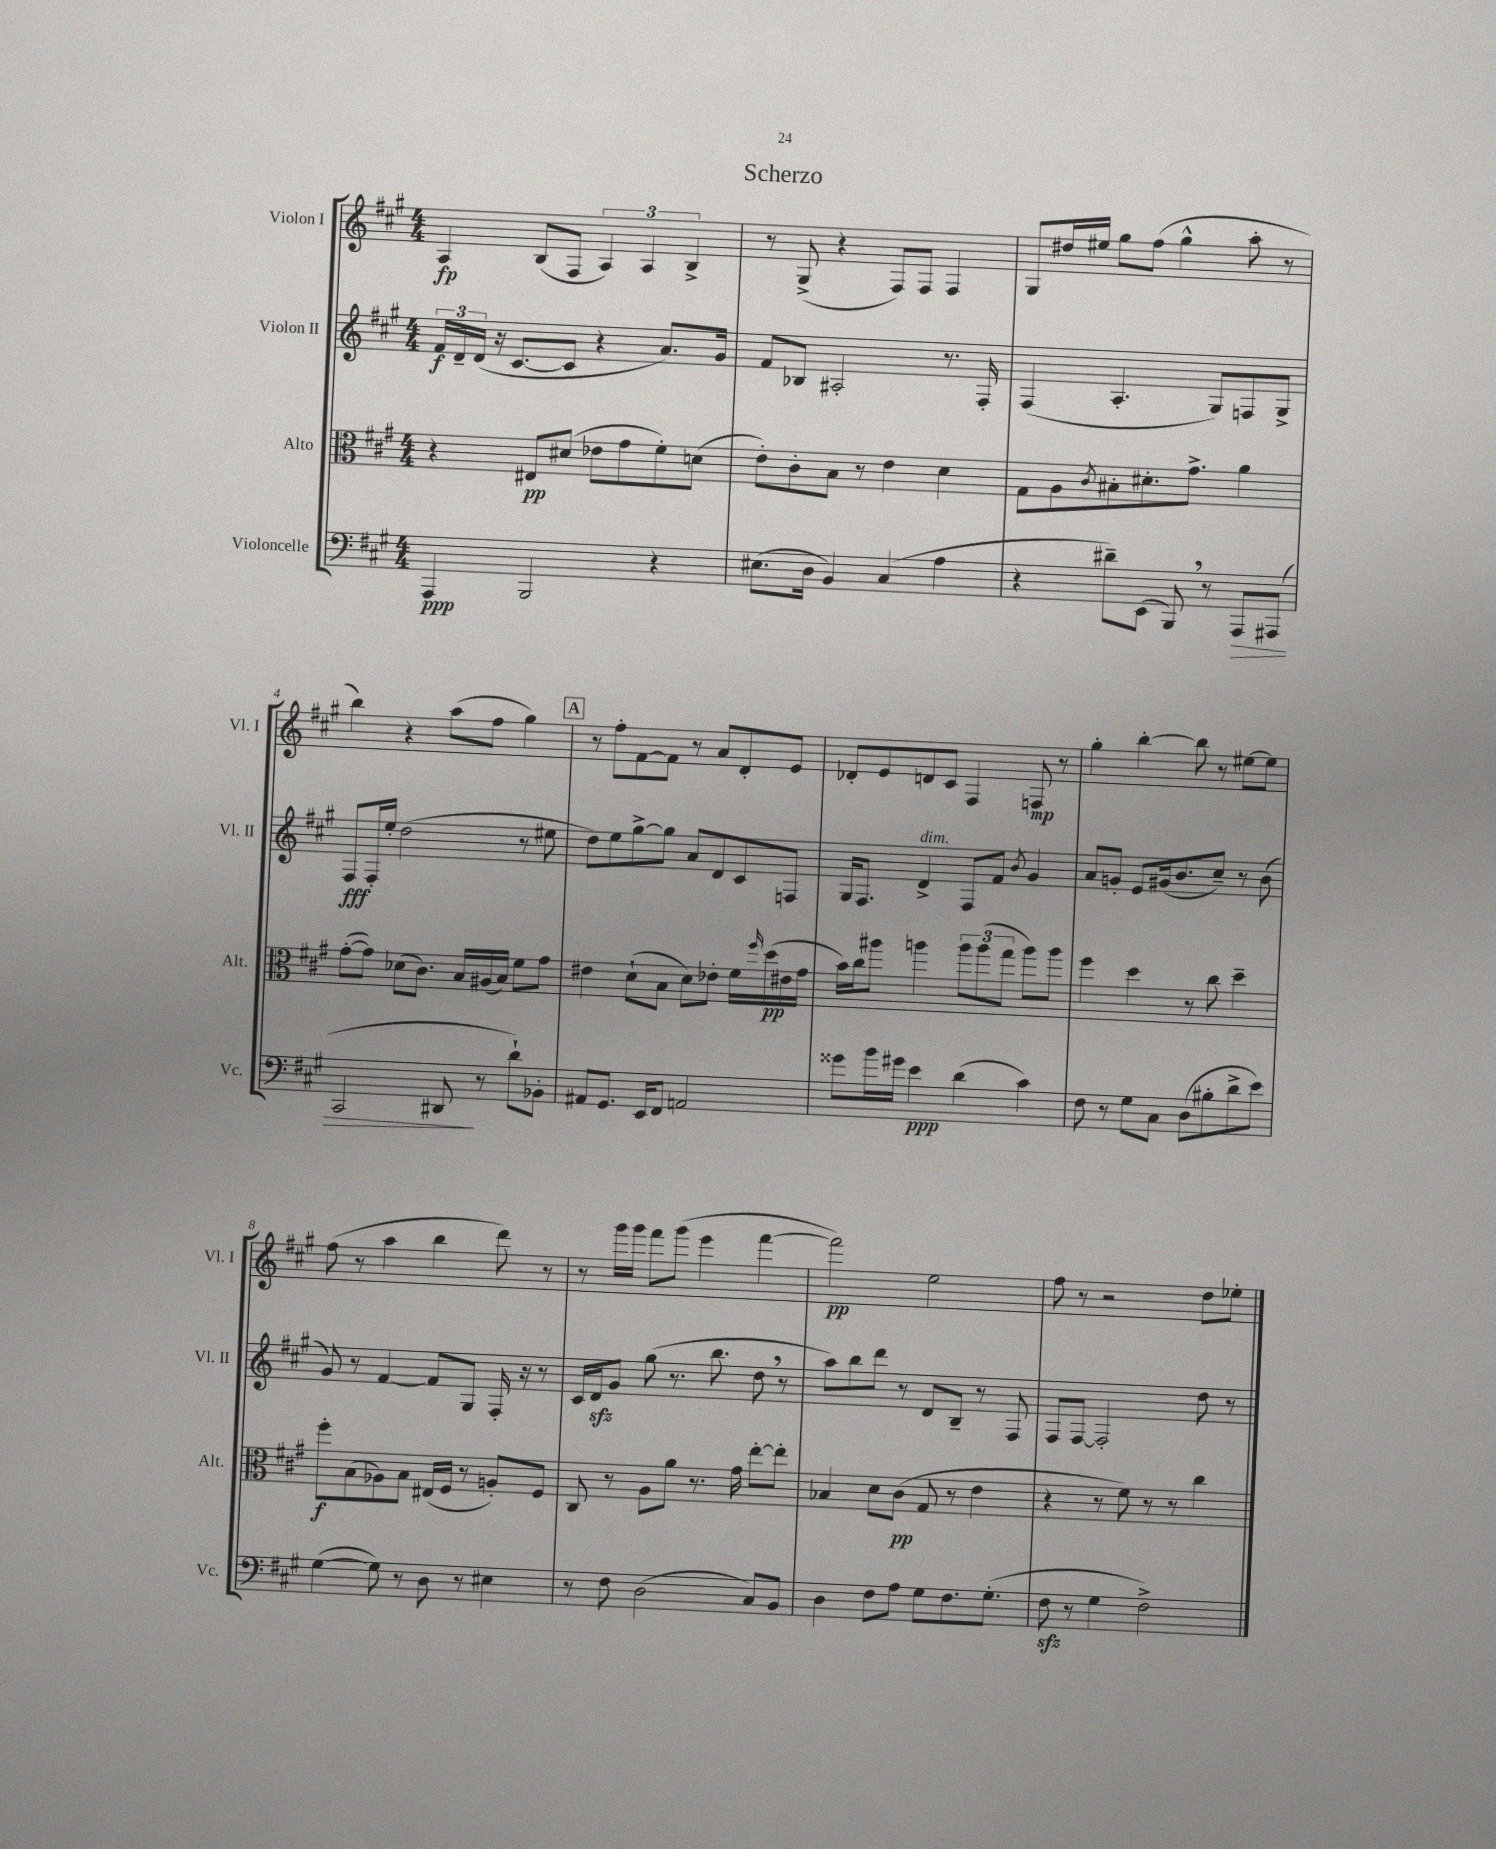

**kern	**dynam	**kern	**dynam	**kern	**dynam	**kern	**dynam
*part4	*part4	*part3	*part3	*part2	*part2	*part1	*part1
*staff4	*staff4	*staff3	*staff3	*staff2	*staff2	*staff1	*staff1
*I"Violoncelle	*	*I"Alto	*	*I"Violon II	*	*I"Violon I	*
*I'Vc.	*	*I'Alt.	*	*I'Vl. II	*	*I'Vl. I	*
*clefF4	*	*clefC3	*	*clefG2	*	*clefG2	*
*k[f#c#g#]	*	*k[f#c#g#]	*	*k[f#c#g#]	*	*k[f#c#g#]	*
*M4/4	*	*M4/4	*	*M4/4	*	*M4/4	*
=1	=1	=1	=1	=1	=1	=1	=1
4AAA/	ppp	4r	.	24f#/LL	f	4A/	fp
.	.	.	.	24d~/	.	.	.
.	.	.	.	(24d/JJ	.	.	.
.	.	.	.	16r	.	.	.
.	.	.	.	[8.c#/L	.	.	.
2BBB/	.	8E#X/L	pp	.	.	(8B/L	.
.	.	(8d#X/J	.	8c#/J]	.	8F#/J	.
.	.	8e-X\L	.	4r	.	6A/)	.
.	.	8g#\	.	.	.	.	.
.	.	.	.	.	.	6A/	.
4r	.	8f#'\)	.	8.a/L)	.	.	.
.	.	.	.	.	.	6B^/	.
.	.	(8dn\J	.	.	.	.	.
.	.	.	.	16g#/Jk	.	.	.
=2	=2	=2	=2	=2	=2	=2	=2
(8.E#X\L	.	8e'\L)	.	8f#/L	.	8r	.
.	.	8c#'\	.	8B-X/J	.	(8G#^/	.
16D\Jk	.	.	.	.	.	.	.
4BB/)	.	8B\J	.	2A#X'/	.	4r	.
.	.	8r	.	.	.	.	.
(4C#/	.	4e\	.	.	.	8F#/L)	.
.	.	.	.	.	.	8F#/J	.
4A\	.	4d\	.	8.r	.	4F#/	.
.	.	.	.	16F#'/	.	.	.
=3	=3	=3	=3	=3	=3	=3	=3
4r	.	8G#\L	.	(4F#/	.	8G#/L	.
.	.	8A\	.	.	.	16dd#X/L	.
.	.	.	.	.	.	16ee#X/JJ	.
.	.	8qc#/	.	.	.	.	.
8d#X~\L)	.	8B#X'\	.	4.A'/	.	8gg#\L	.
(8EE\J	.	8.d#X'\	.	.	.	(8ff#\J	.
8BBB,/)	.	.	.	.	.	4gg#^^\	.
.	.	8.g#^\J	.	.	.	.	.
8r	.	.	.	8G#/L)	.	.	.
!	!LO:HP:b	!	!	!	!	!	!
8AAA/L	>	4a\	.	8Fn/	.	8aa'\	.
(8AAA#X/J	.	.	.	8G#^/J	.	8r	.
!!LO:LB:g=z
=4	=4	=4	=4	=4	=4	=4	=4
2CC#/	.	([8g#'\L	.	8F#/L	fff	4bb\)	.
.	.	8g#\J])	.	16F#'/L	.	.	.
.	.	.	.	16ee'/JJ	.	.	.
.	.	(8d-X\L	.	(2dd\	.	4r	.
.	.	8.c#\J)	.	.	.	.	.
8DD#X/	.	.	.	.	.	(8aa\L	.
.	.	16B/LL	.	.	.	.	.
8r	]	(16A#X/	.	.	.	8ff#\J	.
.	.	16B/JJ)	.	.	.	.	.
8d`\L)	.	8f#\L	.	8r	.	4gg#\)	.
8BB-X'\J	.	8g#\J	.	8ee#X\	.	.	.
!!LO:REH:place=s1:t=A
=5	=5	=5	=5	=5	=5	=5	=5
8AA#X/L	.	4e#X\	.	8dd\L)	.	8r	.
8.GG#/J	.	.	.	8ee\	.	8ff#'\L	.
.	.	(8d`\L	.	[8gg#^\	.	[8f#\	.
16EE/KL	.	.	.	.	.	.	.
8FF#/J	.	8B\J	.	8gg#\J]	.	8f#\J]	.
2AAn/	.	8d\L)	.	8a/L	.	8r	.
.	.	8e-X'\J	.	8d/	.	8a/L	.
.	.	16f#\LL	.	8c#/	.	8d'/	.
.	.	16qqff#/	.	.	.	.	.
.	.	(16dd\	pp	.	.	.	.
.	.	16e#X\	.	8Fn/J	.	8e/J	.
.	.	16g#\JJ	.	.	.	.	.
=6	=6	=6	=6	=6	=6	=6	=6
8g##X\L	.	16b\LL)	.	16G#/KL	.	8d-X'/L	.
.	.	16cc#\J	.	8.F#/J	.	.	.
16b\L	.	8aa#X\J	.	.	.	8e/	.
16g#X\JJ	.	.	.	.	.	.	.
!	!	!	!	!LO:TX:a:i:t=dim.	!	!	!
4e\	ppp	4aan\	.	4d^/	.	8dn/	.
.	.	.	.	.	.	8c#/J	.
(4d\	.	12aa\L	.	8F#/L	.	4F#/	.
.	.	(12aa\	.	.	.	.	.
.	.	.	.	8f#/J	.	.	.
.	.	12gg#\J	.	.	.	.	.
.	.	.	.	8qb/	.	.	.
4c#\)	.	8aa\L)	.	4g#/	.	8Fn/	mp
.	.	8aa\J	.	.	.	8r	.
=7	=7	=7	=7	=7	=7	=7	=7
8F#\	.	4ff#\	.	8a/L	.	4gg#'\	.
8r	.	.	.	8gn'/J	.	.	.
8G#\L	.	4dd\	.	8e/L	.	[4bb'\	.
8C#\J	.	.	.	(16g#X/k	.	.	.
.	.	.	.	8.b/	.	.	.
(8D\L	.	8r	.	.	.	8bb\]	.
8B#X'\	.	8cc#\	.	8cc#~/J)	.	8r	.
8d^\	.	4dd~\	.	8r	.	[8ee#X\L	.
8e\J)	.	.	.	(8b\	.	8ee#\J]	.
!!LO:LB:g=z
=8	=8	=8	=8	=8	=8	=8	=8
([4G#\	.	8ff#'\L	f	8g#/)	.	(8ff#\	.
.	.	(8B\	.	8r	.	8r	.
8G#\])	.	8A-X\)	.	[4f#/	.	4aa\	.
8r	.	8B\J	.	.	.	.	.
8D\	.	(16E#X/LL	.	8f#/L]	.	4bb\	.
.	.	16F#/JJ	.	.	.	.	.
8r	.	8r	.	8G#/J	.	.	.
4E#X\	.	8An'/L)	.	16F#'/	.	8ddd\)	.
.	.	.	.	16r	.	.	.
.	.	8F#/J	.	8r	.	8r	.
=9	=9	=9	=9	=9	=9	=9	=9
8r	.	8C#/	.	16c#/LL	.	8r	.
.	.	.	.	16dzz/J	.	.	.
8F#\	.	8r	.	8g#/J	.	16ggg#\LL	.
.	.	.	.	.	.	16ggg#\JJ	.
(2D\	.	8A\L	.	(8gg#\	.	8fff#\L	.
.	.	8a\J	.	8.r	.	(8ggg#\J	.
.	.	8.r	.	.	.	4eee\	.
.	.	.	.	8.bb\	.	.	.
.	.	16g#\	.	.	.	.	.
8C#/L)	.	[8ee'\L	.	8dd,\	.	[4fff#\	.
8BB/J	.	8ee'\J]	.	8r	.	.	.
=10	=10	=10	=10	=10	=10	=10	=10
4D\	.	4B-X/	.	8aa\L)	.	2fff#\])	pp
.	.	.	.	8bb\	.	.	.
8F#\L	.	8d\L	.	8ddd\J	.	.	.
8A\J	.	(8c#\J	pp	8r	.	.	.
8G#\L	.	8G#/	.	8d/L	.	2ee\	.
8.F#\	.	8r	.	8B~/J	.	.	.
.	.	4e\	.	8r	.	.	.
(8.G#'\J	.	.	.	.	.	.	.
.	.	.	.	8F#/	.	.	.
=11	=11	=11	=11	=11	=11	=11	=11
8F#zz\	.	4r	.	8F#/L	.	8ff#\	.
8r	.	.	.	[8F#/J	.	8r	.
4G#\	.	8r	.	2F#'/]	.	2r	.
.	.	8f#\)	.	.	.	.	.
2F#^\)	.	8r	.	.	.	.	.
.	.	8r	.	.	.	.	.
.	.	4cc#\	.	8dd\	.	8dd\L	.
.	.	.	.	8r	.	8ee-X'\J	.
==	==	==	==	==	==	==	==
*-	*-	*-	*-	*-	*-	*-	*-
